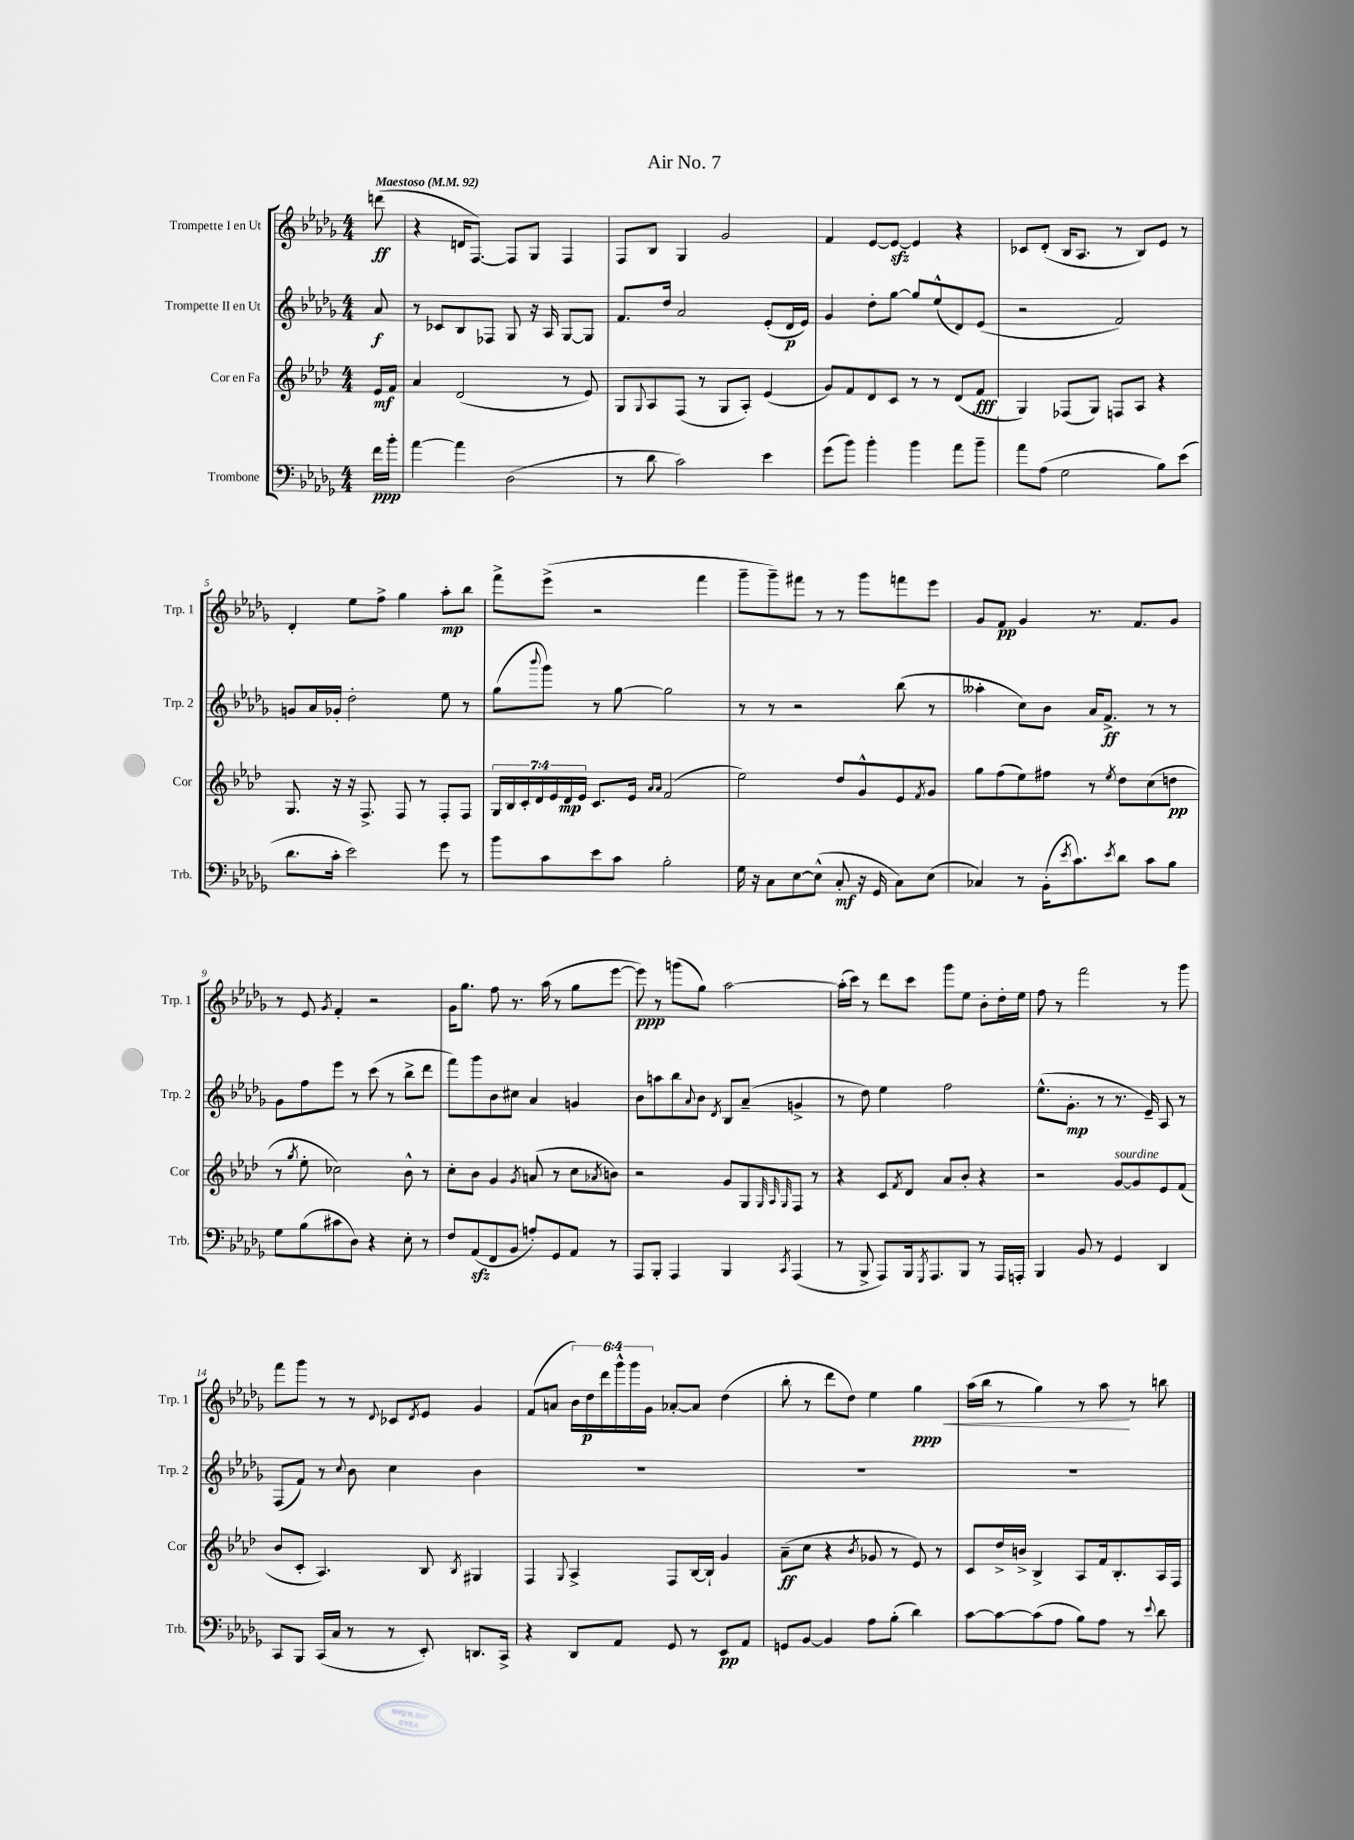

**kern	**dynam	**kern	**dynam	**kern	**dynam	**kern	**dynam
*part4	*part4	*part3	*part3	*part2	*part2	*part1	*part1
*staff4	*staff4	*staff3	*staff3	*staff2	*staff2	*staff1	*staff1
*I"Trombone	*	*I"Cor en Fa	*	*I"Trompette II en Ut	*	*I"Trompette I en Ut	*
*I'Trb.	*	*I'Cor	*	*I'Trp. 2	*	*I'Trp. 1	*
*clefF4	*	*clefG2	*	*clefG2	*	*clefG2	*
*k[b-e-a-d-g-]	*	*k[b-e-a-d-]	*	*k[b-e-a-d-g-]	*	*k[b-e-a-d-g-]	*
*M4/4	*	*M4/4	*	*M4/4	*	*M4/4	*
*MM92	*	*MM92	*	*MM92	*	*MM92	*
=	=	=	=	=	=	=	=
!	!	!	!	!	!	!LO:TX:a:B:t=Maestoso	!
16f\LL	ppp	16e-/LL	mf	8a-/	f	(8dddn\	ff
16b-'\JJ	.	16f/JJ	.	.	.	.	.
=1	=1	=1	=1	=1	=1	=1	=1
[4a-\	.	4a-/	.	8r	.	4r	.
.	.	.	.	8c-X/L	.	.	.
4a-\]	.	(2d-/	.	8B-/	.	16dn/KL	.
.	.	.	.	.	.	[8.F/J)	.
.	.	.	.	8F-X/J	.	.	.
(2D-\	.	.	.	8G-/	.	8F/L]	.
.	.	.	.	16r	.	8G-/J	.
.	.	.	.	16A-/	.	.	.
.	.	8r	.	[8G-/L	.	4F/	.
.	.	8e-/)	.	8G-/J]	.	.	.
=2	=2	=2	=2	=2	=2	=2	=2
8r	.	8G/L	.	8.f/L	.	8F/L	.
.	.	8qqG/	.	.	.	.	.
8d-\	.	8A-/	.	.	.	8B-/J	.
.	.	.	.	16dd-/Jk	.	.	.
2c\)	.	(8F/J	.	2a-/	.	4G-/	.
.	.	8r	.	.	.	.	.
.	.	8G/L	.	.	.	2g-/	.
.	.	8A-'/J)	.	.	.	.	.
4e-\	.	(4e-/	.	(8e-'/L	.	.	.
.	.	.	.	16d-/L	p	.	.
.	.	.	.	16e-/JJ)	.	.	.
=3	=3	=3	=3	=3	=3	=3	=3
(8g-\L	.	8g/L)	.	4g-/	.	4f/	.
8b-\J)	.	8f/	.	.	.	.	.
4b-'\	.	8d-/	.	8dd-'\L	.	[8e-/L	.
.	.	8c/J	.	[8gg-\J	.	8e-zz/J_	.
4b-\	.	8r	.	8gg-/L]	.	4e-/]	.
.	.	8r	.	(8ee-^^/	.	.	.
8a-\L	.	(8d-/L	.	8d-/)	.	4r	.
8b-~\J	.	8f/J	fff	(8e-/J	.	.	.
=4	=4	=4	=4	=4	=4	=4	=4
8a-\L	.	4G/)	.	2r	.	8c-X/L	.
(8A-\J	.	.	.	.	.	(8d-'/J	.
2G-\	.	(8F-X/L	.	.	.	16B-/KL	.
.	.	.	.	.	.	8.A-/J	.
.	.	8G/J)	.	.	.	.	.
.	.	8Fn/L	.	2f/)	.	8r	.
.	.	8A-/J	.	.	.	8B-/L)	.
8B-\L)	.	4r	.	.	.	8e-/J	.
(8e-\J	.	.	.	.	.	8r	.
!!LO:LB:g=z
=5	=5	=5	=5	=5	=5	=5	=5
8.d-\L	.	8.G/	.	8gn/L	.	4d-'/	.
.	.	.	.	16a-/L	.	.	.
16c'\Jk	.	16r	.	16g-X'/JJ	.	.	.
2e-\)	.	16r	.	2dd-'\	.	8ee-\L	.
.	.	8.F^/	.	.	.	.	.
.	.	.	.	.	.	8ff^\J	.
.	.	8F/	.	.	.	4gg-\	.
.	.	8r	.	.	.	.	.
8g-\	.	8F'/L	.	8ee-\	.	8aa-'\L	mp
8r	.	8F/J	.	8r	.	8bb-\J	.
=6	=6	=6	=6	=6	=6	=6	=6
8b-\L	.	28G/LL	.	(8gg-\L	.	8fff^\L	.
.	.	28B-/	.	.	.	.	.
.	.	28c'/	.	.	.	.	.
.	.	28d-/	.	.	.	.	.
.	.	.	.	8qqbbb-/	.	.	.
8c\	.	.	.	8ggg-\J)	.	(8eee-^\J	.
.	.	28e-/	.	.	.	.	.
.	.	28d-/	mp	.	.	.	.
.	.	28e-/JJ	.	.	.	.	.
8e-\	.	8.c/L	.	8r	.	2r	.
8c\J	.	.	.	[8gg-\	.	.	.
.	.	16e-/Jk	.	.	.	.	.
.	.	16qqa-/LL	.	.	.	.	.
.	.	16qqa-/JJ	.	.	.	.	.
2B-'\	.	(2f/	.	2gg-\]	.	.	.
.	.	.	.	.	.	4fff\	.
=7	=7	=7	=7	=7	=7	=7	=7
16G-\	.	2ee-\)	.	8r	.	8ggg-~\L	.
16r	.	.	.	.	.	.	.
8C\L	.	.	.	8r	.	8ggg-~\)	.
[8E-\	.	.	.	2r	.	8fff#X\J	.
(8E-^^\J]	.	.	.	.	.	8r	.
8C'/	mf	8dd-/L	.	.	.	8r	.
16r	.	8g^^/	.	.	.	8ggg-\L	.
16GG-/	.	.	.	.	.	.	.
8C\L)	.	8e-/	.	(8bb-\	.	8fffn\	.
.	.	8qf/	.	.	.	.	.
(8E-\J	.	8g/J	.	8r	.	8eee-\J	.
=8	=8	=8	=8	=8	=8	=8	=8
4C-X/)	.	8gg\L	.	4aa--X'\	.	8g-/L	.
.	.	(8ff\	.	.	.	8f/J	pp
8r	.	8ee-\)	.	8cc\L)	.	4g-/	.
(16BB-'\KL	.	8ff#X\J	.	8b-\J	.	.	.
8qe-/	.	.	.	.	.	.	.
8.c\)	.	.	.	.	.	.	.
.	.	8r	.	16a-/KL	.	8.r	.
.	.	.	.	8.f^/J	ff	.	.
8qe-/	.	8qee-/	.	.	.	.	.
8d-\J	.	8dd-\L	.	.	.	.	.
.	.	.	.	.	.	8.f/L	.
8c\L	.	(8cc\	.	8r	.	.	.
8B-\J	.	8ddn\J	pp	8r	.	8g-/J	.
!!LO:LB:g=z
=9	=9	=9	=9	=9	=9	=9	=9
8G-\L	.	8r	.	8g-\L	.	8r	.
.	.	8qgg/	.	.	.	.	.
(8B-\	.	8ee-'\	.	8ff\	.	8e-/	.
.	.	.	.	.	.	8qg-/	.
8c#X\	.	2cc-X\)	.	8eee-\J	.	4f'/	.
8D-\J)	.	.	.	8r	.	.	.
4r	.	.	.	(8ccc\	.	2r	.
.	.	.	.	8r	.	.	.
8E-'\	.	8b-^^\	.	8bb-^\L	.	.	.
8r	.	8r	.	8ddd-\J	.	.	.
=10	=10	=10	=10	=10	=10	=10	=10
8F/L	.	8cc'\L	.	8fff\L)	.	16g-\KL	.
.	.	.	.	.	.	8.gg-\J	.
(8AA-zz/	.	8b-\J	.	8ggg-\	.	.	.
8FF/	.	4g/	.	8b-\	.	8ff\	.
8BB-/J	.	.	.	8cc#X\J	.	8.r	.
.	.	8qg/	.	.	.	.	.
8An'/L)	.	(8an/	.	4a-/	.	.	.
.	.	.	.	.	.	(16aa-\	.
8GG-/	.	8r	.	.	.	8r	.
8AA-/J	.	8cc\L	.	4gn/	.	8gg-\L	.
.	.	8qa-X/	.	.	.	.	.
8r	.	8bn\J)	.	.	.	[8eee-\J	.
=11	=11	=11	=11	=11	=11	=11	=11
8AAA-/L	.	2r	.	8b-\L	.	8eee-\])	ppp
8BBB-'/J	.	.	.	8aan\	.	8r	.
4AAA-/	.	.	.	8bb-\	.	(8gggn\L	.
.	.	.	.	8qqa-/	.	.	.
.	.	.	.	8b-\J	.	8gg-\J)	.
.	.	.	.	8qd-/	.	.	.
4BBB-/	.	8g/L	.	8B-/L	.	[2aa-\	.
.	.	8G/	.	(8a-~/J	.	.	.
.	.	32qqG/	.	.	.	.	.
.	.	32qqA-/	.	.	.	.	.
8qCC/	.	32qqG/	.	.	.	.	.
(4AAA-/	.	8F/J	.	4gn^/	.	.	.
.	.	8r	.	.	.	.	.
=12	=12	=12	=12	=12	=12	=12	=12
8r	.	4r	.	8r	.	(16aa-'\LL]	.
.	.	.	.	.	.	16ccc\JJ)	.
8BBB-^/	.	.	.	8dd-\)	.	8r	.
8AAA-/L)	.	8c/L	.	4ee-\	.	8ddd-\L	.
.	.	8qf/	.	.	.	.	.
16BBB-/k	.	8d-/J	.	.	.	8ccc\J	.
8qGGG-/	.	.	.	.	.	.	.
8.AAA-/	.	.	.	.	.	.	.
.	.	8a-/L	.	2ff\	.	8ggg-\L	.
8BBB-/J	.	8b-'/J	.	.	.	8ee-\J	.
8r	.	4r	.	.	.	8b-'\L	.
16AAA-/LL	.	.	.	.	.	16dd-'\L	.
16AAAn'/JJ	.	.	.	.	.	16ee-\JJ	.
=13	=13	=13	=13	=13	=13	=13	=13
4BBB-/	.	2r	.	(8.ee-^^\L	.	8ff\	.
.	.	.	.	.	.	8r	.
.	.	.	.	8.g-'\J	mp	.	.
8BB-/	.	.	.	.	.	2fff\	.
8r	.	.	.	8r	.	.	.
!	!	!LO:TX:a:i:t=sourdine	!	!	!	!	!
4GG-/	.	[8g/L	.	8.r	.	.	.
.	.	8g/]	.	.	.	.	.
.	.	.	.	16e-~/)	.	.	.
4DD-/	.	8e-/	.	8A-/	.	8r	.
.	.	(8f/J	.	8r	.	8ggg-\	.
!!LO:LB:g=z
=14	=14	=14	=14	=14	=14	=14	=14
8CC/L	.	8b-/L	.	(8F/L	.	8fff\L	.
8BBB-/J	.	8c'/J	.	8f/J)	.	8ggg-\J	.
(16CC/LL	.	4.A-/)	.	8r	.	8r	.
16C/JJ	.	.	.	.	.	.	.
.	.	.	.	8qqcc/	.	.	.
8r	.	.	.	8b-\	.	8r	.
.	.	.	.	.	.	8qqd-/	.
8r	.	.	.	4cc\	.	8c-X/L	.
.	.	.	.	.	.	8qd-/	.
8EE-'/)	.	8B-/	.	.	.	8e-/J	.
.	.	8qB-/	.	.	.	.	.
8.DDn/L	.	4G#X/	.	4b-\	.	4g-/	.
16CC^/Jk	.	.	.	.	.	.	.
=15	=15	=15	=15	=15	=15	=15	=15
4r	.	4F/	.	1r	.	(8f/L	.
.	.	.	.	.	.	8an/J	.
.	.	8qqG/	.	.	.	.	.
8DD-/L	.	4A-^/	.	.	.	24b-\LL)	.
.	.	.	.	.	.	24dd-\	p
.	.	.	.	.	.	24ddd-\	.
8AA-/J	.	.	.	.	.	24ggg-^^\	.
.	.	.	.	.	.	24ggg-\	.
.	.	.	.	.	.	24g-\JJ	.
8GG-/	.	8F/L	.	.	.	[8a-X'/L	.
8r	.	[16B-/L	.	.	.	8a-/J]	.
.	.	16B-`/JJ]	.	.	.	.	.
8EE-/L	pp	4g/	.	.	.	(4dd-\	.
8AA-/J	.	.	.	.	.	.	.
=16	=16	=16	=16	=16	=16	=16	=16
8GGn/L	.	(8a-~\L	ff	1r	.	8bb-'\	.
[8BB-/J	.	8cc\J	.	.	.	8r	.
4BB-/]	.	4r	.	.	.	8ddd-\L	.
.	.	.	.	.	.	8dd-\J)	.
.	.	8qb-/	.	.	.	.	.
8A-\L	.	8g-X/	.	.	.	4ee-\	.
(8B-'\J	.	8r	.	.	.	.	.
!	!	!	!	!	!	!	!LO:HP:b
4d-\)	.	8e-/)	.	.	.	4gg-\	< ppp
.	.	8r	.	.	.	.	.
=17	=17	=17	=17	=17	=17	=17	=17
[8c\L	.	8c/L	.	1r	.	(16aa-\LL	.
.	.	.	.	.	.	16bb-\JJ	.
8c\_	.	16dd-^/L	.	.	.	8r	.
.	.	16bn^/JJ	.	.	.	.	.
(8c\]	.	4B-^/	.	.	.	4gg-\)	.
8A-\J	.	.	.	.	.	.	.
8B-\L)	.	8A-/L	.	.	.	8r	.
8A-\J	.	16f/k	.	.	.	8aa-\	.
.	.	8.B-'/	.	.	.	.	.
8r	.	.	.	.	.	8r	[
8qqe-/	.	.	.	.	.	.	.
8d-\	.	16A-/L	.	.	.	8bbn\	.
.	.	16F/JJ	.	.	.	.	.
==	==	==	==	==	==	==	==
*-	*-	*-	*-	*-	*-	*-	*-
